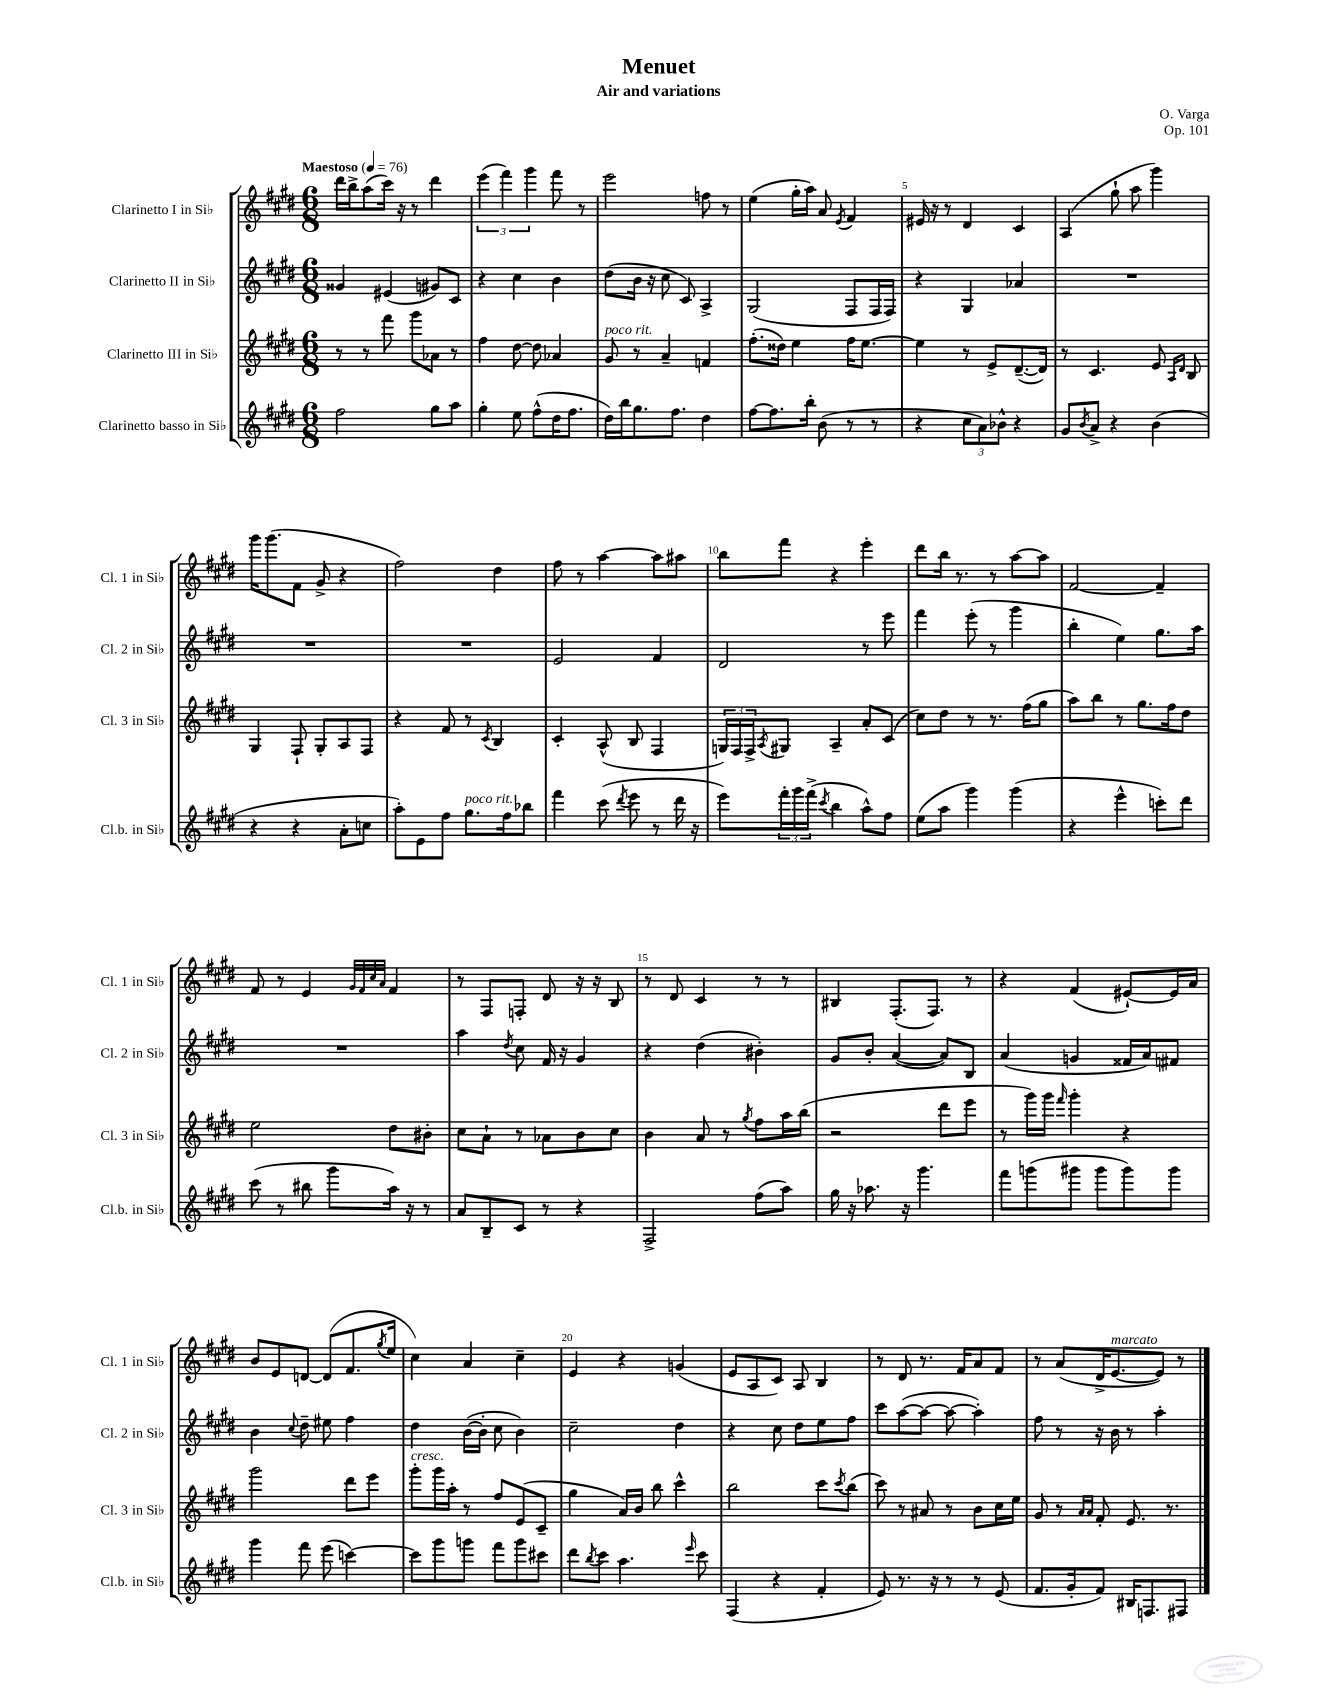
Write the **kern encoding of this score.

**kern	**kern	**kern	**kern
*part4	*part3	*part2	*part1
*staff4	*staff3	*staff2	*staff1
*I"Clarinetto basso in Si♭	*I"Clarinetto III in Si♭	*I"Clarinetto II in Si♭	*I"Clarinetto I in Si♭
*I'Cl.b. in Si♭	*I'Cl. 3 in Si♭	*I'Cl. 2 in Si♭	*I'Cl. 1 in Si♭
*clefG2	*clefG2	*clefG2	*clefG2
*k[f#c#g#d#]	*k[f#c#g#d#]	*k[f#c#g#d#]	*k[f#c#g#d#]
*M6/8	*M6/8	*M6/8	*M6/8
*MM76	*MM76	*MM76	*MM76
=1	=1	=1	=1
!	!	!	!LO:TX:a:B:t=Maestoso
2ff#\	8r	4g##X/	16ddd#\LL
.	.	.	16bb^\J
.	8r	.	(8aa\
.	8fff#\	(4e#X/	16ccc#\Jk)
.	.	.	16r
.	8ggg#\L	.	8r
8gg#\L	8a-X\J	8g#X/L)	4ddd#\
8aa\J	8r	8c#/J	.
=2	=2	=2	=2
4gg#'\	4ff#\	4r	(6eee\
.	.	.	6fff#\)
8ee\	[8dd#\	4cc#\	.
.	.	.	6ggg#\
(8ff#^^\L	8dd#\]	.	.
16dd#\K	4a-X/	4b\	8fff#\
8.ff#\J	.	.	.
.	.	.	8r
=3	=3	=3	=3
!	!LO:TX:a:i:t=poco rit.	!	!
16dd#\LL)	8g#/	(8dd#\L	2eee\
16bb\J	.	.	.
8.gg#\	8r	16b\Jk	.
.	.	16r	.
.	4a~/	8cc#\	.
8.ff#\J	.	.	.
.	.	8c#/)	.
4dd#\	4fn/	4A^/	8ffn\
.	.	.	8r
=4	=4	=4	=4
[8ff#\L	(8.ff#'\L	(2G#/	(4ee\
8.ff#\]	.	.	.
.	16dd##X\Jk)	.	.
.	4ee\	.	16gg#'\LL
16bb'\Jk	.	.	16aa\JJ)
(8b\	.	.	8a/
.	.	.	8qe/
8r	16ff#\KL	8F#/L	4f#/
.	[8.ee\J	.	.
8r	.	16F#/L	.
.	.	16F#/JJ)	.
=5	=5	=5	=5
4r	4ee\]	4r	16e#X/
.	.	.	16r
.	.	.	8r
12cc#\L	8r	4G#/	4d#/
12a\)	.	.	.
.	8e^/L	.	.
12b-X^^\J	.	.	.
4r	([8.d#~/	4a-X/	4c#/
.	16d#/Jk])	.	.
=6	=6	=6	=6
8g#/L	8r	2.r	(4A/
8qb/	.	.	.
8a^/J	4.c#/	.	.
4r	.	.	8gg#`\
.	.	.	8aa\
(4b\	8e/	.	4ggg#\)
.	16qqA/LL	.	.
.	16qqd#/JJ	.	.
.	8B/	.	.
!!LO:LB:g=z
=7	=7	=7	=7
4r	4G#/	2.r	16ggg#\KL
.	.	.	(8.ggg#\
4r	8F#`/	.	8f#\J
.	8G#'/L	.	8g#^/
8a'\L	8A/	.	4r
8ccn\J	8F#/J	.	.
=8	=8	=8	=8
8aa'\L)	4r	2.r	2ff#\)
8e\	.	.	.
8ff#\J	8f#/	.	.
!LO:TX:a:i:t=poco rit.	!	!	!
8.gg#\L	8r	.	.
.	8qc#/	.	.
.	4B/	.	4dd#\
16ff#\k	.	.	.
8bb-X\J	.	.	.
=9	=9	=9	=9
4fff#\	4c#'/	2e/	8ff#\
.	.	.	8r
(8ccc#\	(8A^^/	.	[4aa\
8qddd#/	.	.	.
8eee\	8B/	.	.
8r	4F#/	4f#/	8aa\L]
16ddd#\	.	.	8aa#X\J
16r	.	.	.
=10	=10	=10	=10
8eee\L)	24Gn/LL)	2d#/	8bb\L
.	24F#/	.	.
.	24F#^/J	.	.
.	8qA/	.	.
24fff#'\L	8G#X/J	.	8fff#\J
24ggg#\	.	.	.
(24fff#^\JJ	.	.	.
8qccc#/	.	.	.
4bb\	4A~/	.	4r
8aa^^\L)	8a'/L	8r	4eee'\
8ff#\J	(8c#/J	8eee\	.
=11	=11	=11	=11
(8ee\L	8cc#\L)	4fff#\	8ddd#\L
8aa\J	8dd#\J	.	16bb\Jk
.	.	.	8.r
4ggg#\)	8r	(8eee'\	.
.	8.r	8r	8r
(4ggg#\	.	4ggg#\	[8aa\L
.	(16ff#\KL	.	.
.	8gg#\J	.	8aa\J]
=12	=12	=12	=12
4r	8aa\L)	4bb'\	[2f#/
.	8bb\J	.	.
4eee^^\	8r	4ee\)	.
.	8.gg#\L	.	.
8cccn'\L)	.	8.gg#\L	4f#~/]
.	16ff#\k	.	.
8ddd#\J	8dd#\J	.	.
.	.	16aa\Jk	.
!!LO:LB:g=z
=13	=13	=13	=13
(8ccc#\	2ee\	2.r	8f#/
8r	.	.	8r
8bb#X\	.	.	4e/
8ggg#\L	.	.	.
.	.	.	32qqg#/LLL
.	.	.	32qqf#/
.	.	.	32qqcc#/
.	.	.	32qqa/JJJ
16aa\Jk)	8dd#\L	.	4f#/
16r	.	.	.
8r	8b#X'\J	.	.
=14	=14	=14	=14
8a/L	8cc#\L	4aa\	8r
8B~/	8a`\J	.	8F#/L
.	.	8qdd#/	.
8c#/J	8r	8cc#\	8Fn'/J
8r	8a-X\L	16f#/	8d#/
.	.	16r	.
4r	8b\	4g#/	16r
.	.	.	16r
.	8cc#\J	.	8B/
=15	=15	=15	=15
2F#^/	4b\	4r	8r
.	.	.	8d#/
.	8a/	(4dd#\	4c#/
.	8r	.	.
.	8qgg#/	.	.
(8ff#\L	8ff#\L	4b#X'\)	8r
8aa\J)	16aa\L	.	8r
.	(16bb\JJ	.	.
=16	=16	=16	=16
16gg#\	2r	8g#/L	4B#X/
16r	.	.	.
8.aa-X\	.	8b'/J	.
.	.	([4a/	(8.F#'/L
16r	.	.	.
4.ggg#\	.	.	.
.	.	.	8.F#/J)
.	8ddd#\L	8a/L])	.
.	8eee\J	8B/J	8r
=17	=17	=17	=17
8fff#\L	8r	(4a/	4r
(8gggn\	16ggg#\LL)	.	.
.	16ggg#\JJ	.	.
.	16qqfff#/	.	.
8ggg#X\J	4ggg#'\	4gn/	(4f#/
8ggg#\L	.	.	.
8ggg#\)	4r	16f##X/LL	[8e#X`/L)
.	.	16a/J)	.
8ggg#\J	.	8f#X/J	16e#/L]
.	.	.	16a/JJ
!!LO:LB:g=z
=18	=18	=18	=18
4ggg#\	2ggg#\	4b\	8b/L
.	.	.	8e/
.	.	8qqcc#/	.
8fff#\	.	8dd#~\	[8dn/J
(8eee\	.	8ee#X\	(8d/L]
[4cccn\)	8ddd#\L	4ff#\	8.f#/
.	8eee\J	.	.
.	.	.	8qgg#/
.	.	.	16ee/Jk
=19	=19	=19	=19
!	!LO:TX:a:i:t=cresc.	!	!
8ccc\L]	8ggg#'\L	4dd#\	4cc#\)
8ggg#\	16ggg#\L	.	.
.	16aa'\JJ	.	.
8gggn\J	8r	([16b\LL	4a/
.	.	16b'\JJ]	.
8fff#\L	8ff#/L	8cc#\	.
8ggg\	(8e/	4b\)	4cc#~\
8ccc#X\J	8c#~/J	.	.
=20	=20	=20	=20
8ddd#\L	4gg#\	2cc#~\	4e/
8qbb/	.	.	.
8ccc#\J	.	.	.
4.aa\	16a/LL)	.	4r
.	16b/JJ	.	.
.	8bb\	.	.
.	4ccc#^^\	4dd#\	(4gn/
16qqeee/	.	.	.
8ccc#\	.	.	.
=21	=21	=21	=21
(4F#/	2bb\	4r	8e/L
.	.	.	8A/
4r	.	8cc#\	8c#/J)
.	.	8dd#\L	8A/
4f#'/	8ccc#\L	8ee\	4B/
.	8qccc#/	.	.
.	(8bb\J	8ff#\J	.
=22	=22	=22	=22
8e/)	8ccc#\)	8ccc#\L	8r
8.r	8r	([8aa\	8d#/
.	8a#X/	8aa\J_	8.r
16r	.	.	.
8r	8r	8aa\_	.
.	.	.	16f#/KL
8r	8b\L	4aa'\])	8a/
(8e/	16cc#\L	.	8f#/J
.	16ee\JJ	.	.
=23	=23	=23	=23
8.f#/L	8g#/	8ff#\	8r
.	8r	8r	(8a/L
16g#'/k	.	.	.
.	16qqa/LL	.	.
.	16qqa/JJ	.	.
8f#/J)	8f#'/	16r	16d#^/K
!	!	!	!LO:TX:a:i:t=marcato
.	.	16b\	[8.e/
16B#X/KL	8.e/	8r	.
8.Fn/	.	.	.
.	.	4aa'\	8e/J])
.	8.r	.	.
8F#X/J	.	.	8r
==	==	==	==
*-	*-	*-	*-
